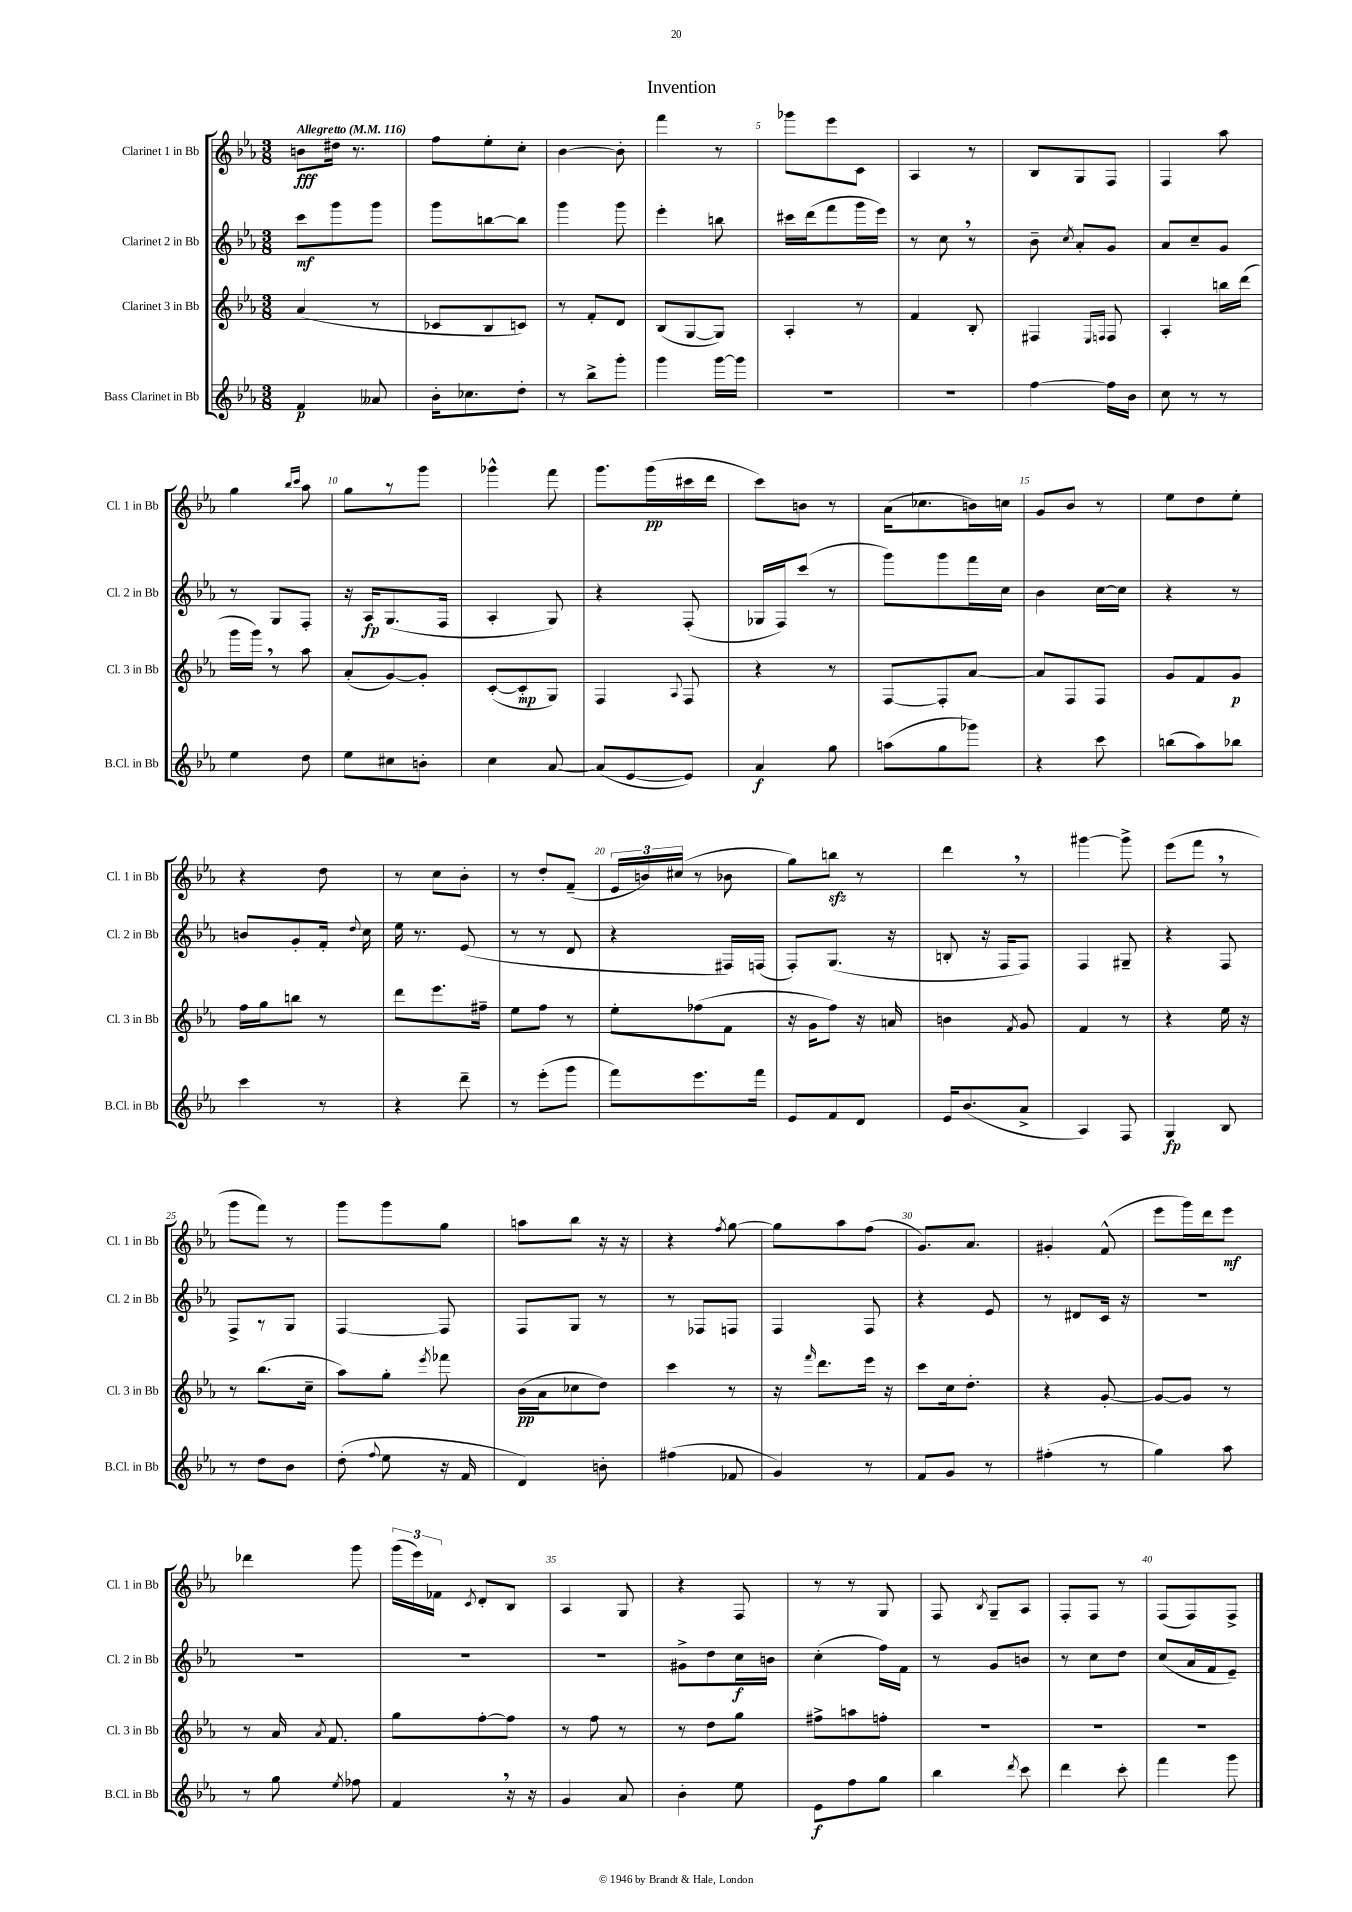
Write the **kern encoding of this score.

**kern	**dynam	**kern	**dynam	**kern	**dynam	**kern	**dynam
*part4	*part4	*part3	*part3	*part2	*part2	*part1	*part1
*staff4	*staff4	*staff3	*staff3	*staff2	*staff2	*staff1	*staff1
*I"Bass Clarinet in Bb	*	*I"Clarinet 3 in Bb	*	*I"Clarinet 2 in Bb	*	*I"Clarinet 1 in Bb	*
*I'B.Cl. in Bb	*	*I'Cl. 3 in Bb	*	*I'Cl. 2 in Bb	*	*I'Cl. 1 in Bb	*
*clefG2	*	*clefG2	*	*clefG2	*	*clefG2	*
*k[b-e-a-]	*	*k[b-e-a-]	*	*k[b-e-a-]	*	*k[b-e-a-]	*
*M3/8	*	*M3/8	*	*M3/8	*	*M3/8	*
*MM116	*	*MM116	*	*MM116	*	*MM116	*
=1	=1	=1	=1	=1	=1	=1	=1
!	!	!	!	!	!	!LO:TX:a:B:t=Allegretto	!
4f/	p	(4a-/	.	8ccc\L	mf	8bn\L	fff
.	.	.	.	8ggg\	.	16dd#X\Jk	.
.	.	.	.	.	.	8.r	.
8a--X/	.	8r	.	8ggg\J	.	.	.
=2	=2	=2	=2	=2	=2	=2	=2
16b-'\KL	.	8c-X/L	.	8ggg\L	.	8ff\L	.
8.cc-X\	.	.	.	.	.	.	.
.	.	8B-/	.	[8bbn\	.	8ee-'\	.
8dd'\J	.	8cn/J)	.	8bb\J]	.	8cc'\J	.
=3	=3	=3	=3	=3	=3	=3	=3
8r	.	8r	.	4ggg\	.	[4b-\	.
8bb-^\L	.	8f'/L	.	.	.	.	.
8ggg'\J	.	8d/J	.	8ggg\	.	8b-'\]	.
=4	=4	=4	=4	=4	=4	=4	=4
4ggg\	.	(8B-/L	.	4eee-'\	.	4fff\	.
.	.	[8G/	.	.	.	.	.
[16ggg\LL	.	8G/J])	.	8bbn\	.	8r	.
16ggg\JJ]	.	.	.	.	.	.	.
=5	=5	=5	=5	=5	=5	=5	=5
4.r	.	4A-'/	.	16ccc#X\LL	.	8ggg-X\L	.
.	.	.	.	(16ddd\J	.	.	.
.	.	.	.	8fff\	.	8eee-\	.
.	.	8r	.	16ggg\L	.	8c\J	.
.	.	.	.	16eee-\JJ)	.	.	.
=6	=6	=6	=6	=6	=6	=6	=6
4.r	.	4f/	.	8r	.	4A-/	.
.	.	.	.	8cc,\	.	.	.
.	.	8B-'/	.	8r	.	8r	.
=7	=7	=7	=7	=7	=7	=7	=7
[4ff\	.	4F#X/	.	8b-~\	.	8B-/L	.
.	.	.	.	8qcc/	.	.	.
.	.	.	.	8a-'/L	.	8G/	.
.	.	16qqE-/LL	.	.	.	.	.
.	.	16qqFn/JJ	.	.	.	.	.
16ff\LL]	.	8F/	.	8g/J	.	8F/J	.
16b-\JJ	.	.	.	.	.	.	.
=8	=8	=8	=8	=8	=8	=8	=8
8cc\	.	4A-'/	.	8a-/L	.	4F/	.
8r	.	.	.	8cc~/	.	.	.
8r	.	16bbn\LL	.	8g/J	.	8aa-\	.
.	.	(16ddd\JJ	.	.	.	.	.
!!LO:LB:g=z
=9	=9	=9	=9	=9	=9	=9	=9
4ee-\	.	16ggg\LL	.	8r	.	4gg\	.
.	.	16ggg,\JJ)	.	.	.	.	.
.	.	8r	.	8G/L	.	.	.
.	.	.	.	.	.	16qqbb-/LL	.
.	.	.	.	.	.	16qqccc/JJ	.
8dd\	.	8aa-\	.	8F'/J	.	8aa-\	.
=10	=10	=10	=10	=10	=10	=10	=10
8ee-\L	.	(8a-'/L	.	16r	.	8gg\L	.
.	.	.	.	16A-/KL	fp	.	.
8cc#X\	.	[8g/)	.	(8.G/	.	8r	.
8bn'\J	.	8g'/J]	.	.	.	8ggg\J	.
.	.	.	.	16F/Jk	.	.	.
=11	=11	=11	=11	=11	=11	=11	=11
4cc\	.	([8c'/L	.	4A-'/	.	4ggg-X^^\	.
.	.	8c'/]	mp	.	.	.	.
[8a-/	.	8G/J)	.	8G/)	.	8fff\	.
=12	=12	=12	=12	=12	=12	=12	=12
(8a-/L]	.	4F/	.	4r	.	8.ggg\L	.
[8e-/	.	.	.	.	.	.	.
.	.	.	.	.	.	(16ggg\L	pp
.	.	8qqA-/	.	.	.	.	.
8e-/J])	.	8F/	.	(8F'/	.	16ccc#X\	.
.	.	.	.	.	.	16ddd\JJ	.
=13	=13	=13	=13	=13	=13	=13	=13
4a-/	f	4r	.	16G-X/LL	.	8ccc\L)	.
.	.	.	.	16F/J)	.	.	.
.	.	.	.	(8ccc/J	.	8bn\J	.
8gg\	.	8r	.	8r	.	8r	.
=14	=14	=14	=14	=14	=14	=14	=14
(8aan\L	.	[8F/L	.	8ggg\L)	.	(16a-\KL	.
.	.	.	.	.	.	8.cc-X\	.
8gg\	.	8F'/]	.	8ggg\	.	.	.
8ggg-X\J)	.	[8a-/J	.	16fff\L	.	16bn\L)	.
.	.	.	.	16cc\JJ	.	16ccn\JJ	.
=15	=15	=15	=15	=15	=15	=15	=15
4r	.	8a-/L]	.	4b-\	.	8g/L	.
.	.	8F/	.	.	.	8b-/J	.
8ccc\	.	8F/J	.	[16cc\LL	.	8r	.
.	.	.	.	16cc\JJ]	.	.	.
=16	=16	=16	=16	=16	=16	=16	=16
(8bbn\L	.	8g/L	.	4r	.	8ee-\L	.
8aa-\)	.	8f/	.	.	.	8dd\	.
8bb-X\J	.	8g/J	p	8r	.	8ee-'\J	.
!!LO:LB:g=z
=17	=17	=17	=17	=17	=17	=17	=17
4ccc\	.	16ff\LL	.	8bn/L	.	4r	.
.	.	16gg\J	.	.	.	.	.
.	.	8bbn\J	.	8g'/	.	.	.
8r	.	8r	.	16f'/Jk	.	8dd\	.
.	.	.	.	8qqdd/	.	.	.
.	.	.	.	16cc\	.	.	.
=18	=18	=18	=18	=18	=18	=18	=18
4r	.	8ddd\L	.	16ee-\	.	8r	.
.	.	.	.	8.r	.	.	.
.	.	8.eee-\	.	.	.	8cc\L	.
8ddd~\	.	.	.	(8e-/	.	8b-'\J	.
.	.	16ff#X~\Jk	.	.	.	.	.
=19	=19	=19	=19	=19	=19	=19	=19
8r	.	8ee-\L	.	8r	.	8r	.
(8eee-'\L	.	8ff\J	.	8r	.	8dd'/L	.
8ggg\J	.	8r	.	8d/	.	(8f~/J	.
=20	=20	=20	=20	=20	=20	=20	=20
8fff\L)	.	8ee-'\L	.	4r	.	24e-/LL	.
.	.	.	.	.	.	24bn/)	.
.	.	.	.	.	.	(24cc#X/JJ	.
8.eee-\	.	(8ff-X\	.	.	.	8r	.
.	.	8f\J	.	16F#X/LL)	.	8b-X\	.
16fff\Jk	.	.	.	(16Fn/JJ	.	.	.
=21	=21	=21	=21	=21	=21	=21	=21
8e-/L	.	16r	.	8F'/L)	.	8gg\L)	.
.	.	16g\KL	.	.	.	.	.
8f/	.	8ff\J)	.	(8.G/J	.	8bbnzz\J	.
8d/J	.	16r	.	.	.	8r	.
.	.	16an/	.	16r	.	.	.
=22	=22	=22	=22	=22	=22	=22	=22
16e-/KL	.	4bn\	.	8Bn'/	.	4ddd,\	.
(8.b-/	.	.	.	.	.	.	.
.	.	.	.	16r	.	.	.
.	.	.	.	16F/KL	.	.	.
.	.	8qf/	.	.	.	.	.
8a-^/J	.	8g/	.	8F/J)	.	8r	.
=23	=23	=23	=23	=23	=23	=23	=23
4A-/)	.	4f/	.	4F/	.	[4ggg#X\	.
8F/	.	8r	.	8G#X~/	.	8ggg#^\]	.
=24	=24	=24	=24	=24	=24	=24	=24
4G/	fp	4r	.	4r	.	(8eee-\L	.
.	.	.	.	.	.	8fff,\J	.
8B-/	.	16ee-\	.	8F/	.	8r	.
.	.	16r	.	.	.	.	.
!!LO:LB:g=z
=25	=25	=25	=25	=25	=25	=25	=25
8r	.	8r	.	8F^/L	.	8ggg\L	.
8dd\L	.	(8.bb-\L	.	8r	.	8fff\J)	.
8b-\J	.	.	.	8G/J	.	8r	.
.	.	16cc~\Jk	.	.	.	.	.
=26	=26	=26	=26	=26	=26	=26	=26
(8dd'\	.	8aa-\L)	.	[4F/	.	8ggg\L	.
8qqff/	.	.	.	.	.	.	.
8ee-\	.	8gg'\J	.	.	.	8ggg\	.
.	.	8qeee-/	.	.	.	.	.
16r	.	8fff-X\	.	8F/]	.	8gg\J	.
16f/	.	.	.	.	.	.	.
=27	=27	=27	=27	=27	=27	=27	=27
4d/)	.	(16b-\LL	pp	8F/L	.	8aan\L	.
.	.	16a-\J	.	.	.	.	.
.	.	8cc-X\	.	8G/J	.	8bb-\J	.
8bn'\	.	8dd\J)	.	8r	.	16r	.
.	.	.	.	.	.	16r	.
=28	=28	=28	=28	=28	=28	=28	=28
(4ff#X\	.	4ccc\	.	8r	.	4r	.
.	.	.	.	8F-X/L	.	.	.
.	.	.	.	.	.	8qff/	.
8f-X/	.	8r	.	8Fn/J	.	[8gg\	.
=29	=29	=29	=29	=29	=29	=29	=29
4g/)	.	16r	.	4F/	.	8gg\L]	.
.	.	16qqfff/	.	.	.	.	.
.	.	8.ddd\L	.	.	.	.	.
.	.	.	.	.	.	8aa-\	.
8r	.	16eee-\Jk	.	8F/	.	(8ff\J	.
.	.	16r	.	.	.	.	.
=30	=30	=30	=30	=30	=30	=30	=30
8f/L	.	8ccc\L	.	4r	.	8.g/L)	.
8g/J	.	16cc\k	.	.	.	.	.
.	.	8.dd'\J	.	.	.	8.a-/J	.
8r	.	.	.	8e-/	.	.	.
=31	=31	=31	=31	=31	=31	=31	=31
(4ff#X'\	.	4r	.	8r	.	4g#X'/	.
.	.	.	.	8d#X/L	.	.	.
8r	.	[8g'/	.	16c/Jk	.	(8f^^/	.
.	.	.	.	16r	.	.	.
=32	=32	=32	=32	=32	=32	=32	=32
4gg\)	.	8g/L_	.	4.r	.	8eee-\L	.
.	.	8g/J]	.	.	.	16ggg\L)	.
.	.	.	.	.	.	16ddd\J	.
8aa-\	.	8r	.	.	.	8eee-\J	mf
!!LO:LB:g=z
=33	=33	=33	=33	=33	=33	=33	=33
8r	.	8r	.	4.r	.	4ddd-X\	.
8gg\	.	16a-/	.	.	.	.	.
.	.	8qa-/	.	.	.	.	.
.	.	8.f/	.	.	.	.	.
8qee-/	.	.	.	.	.	.	.
8ff-X\	.	.	.	.	.	8ggg\	.
=34	=34	=34	=34	=34	=34	=34	=34
4f,/	.	8gg\L	.	4.r	.	(24ggg\LL	.
.	.	.	.	.	.	24eee-\)	.
.	.	.	.	.	.	24f-X\JJ	.
.	.	.	.	.	.	8qc/	.
.	.	[8ff'\	.	.	.	8d'/L	.
16r	.	8ff\J]	.	.	.	8B-/J	.
16r	.	.	.	.	.	.	.
=35	=35	=35	=35	=35	=35	=35	=35
4g/	.	8r	.	4.r	.	4A-/	.
.	.	8ff\	.	.	.	.	.
8a-/	.	8r	.	.	.	8G/	.
=36	=36	=36	=36	=36	=36	=36	=36
4b-'\	.	8r	.	8g#X^\L	.	4r	.
.	.	8dd\L	.	8dd\	.	.	.
8ee-\	.	8gg\J	.	16cc\L	f	8F/	.
.	.	.	.	16bn\JJ	.	.	.
=37	=37	=37	=37	=37	=37	=37	=37
8e-\L	f	8ff#X^\L	.	(4cc'\	.	8r	.
8ff\	.	8aan\	.	.	.	8r	.
8gg\J	.	8ffn'\J	.	16ff\LL)	.	8G/	.
.	.	.	.	16f\JJ	.	.	.
=38	=38	=38	=38	=38	=38	=38	=38
4bb-\	.	4.r	.	8r	.	8F/	.
.	.	.	.	.	.	8qB-/	.
.	.	.	.	8g/L	.	8G~/L	.
8qddd/	.	.	.	.	.	.	.
8ccc\	.	.	.	8bn/J	.	8A-/J	.
=39	=39	=39	=39	=39	=39	=39	=39
4ddd\	.	4.r	.	8r	.	8F'/L	.
.	.	.	.	8cc\L	.	8F/J	.
8ccc'\	.	.	.	8dd\J	.	8r	.
=40	=40	=40	=40	=40	=40	=40	=40
4fff\	.	4.r	.	(8cc/L	.	(8F/L	.
.	.	.	.	16a-/L	.	8F/)	.
.	.	.	.	16f/J	.	.	.
8ggg\	.	.	.	8e-~/J)	.	8F^/J	.
==	==	==	==	==	==	==	==
*-	*-	*-	*-	*-	*-	*-	*-
